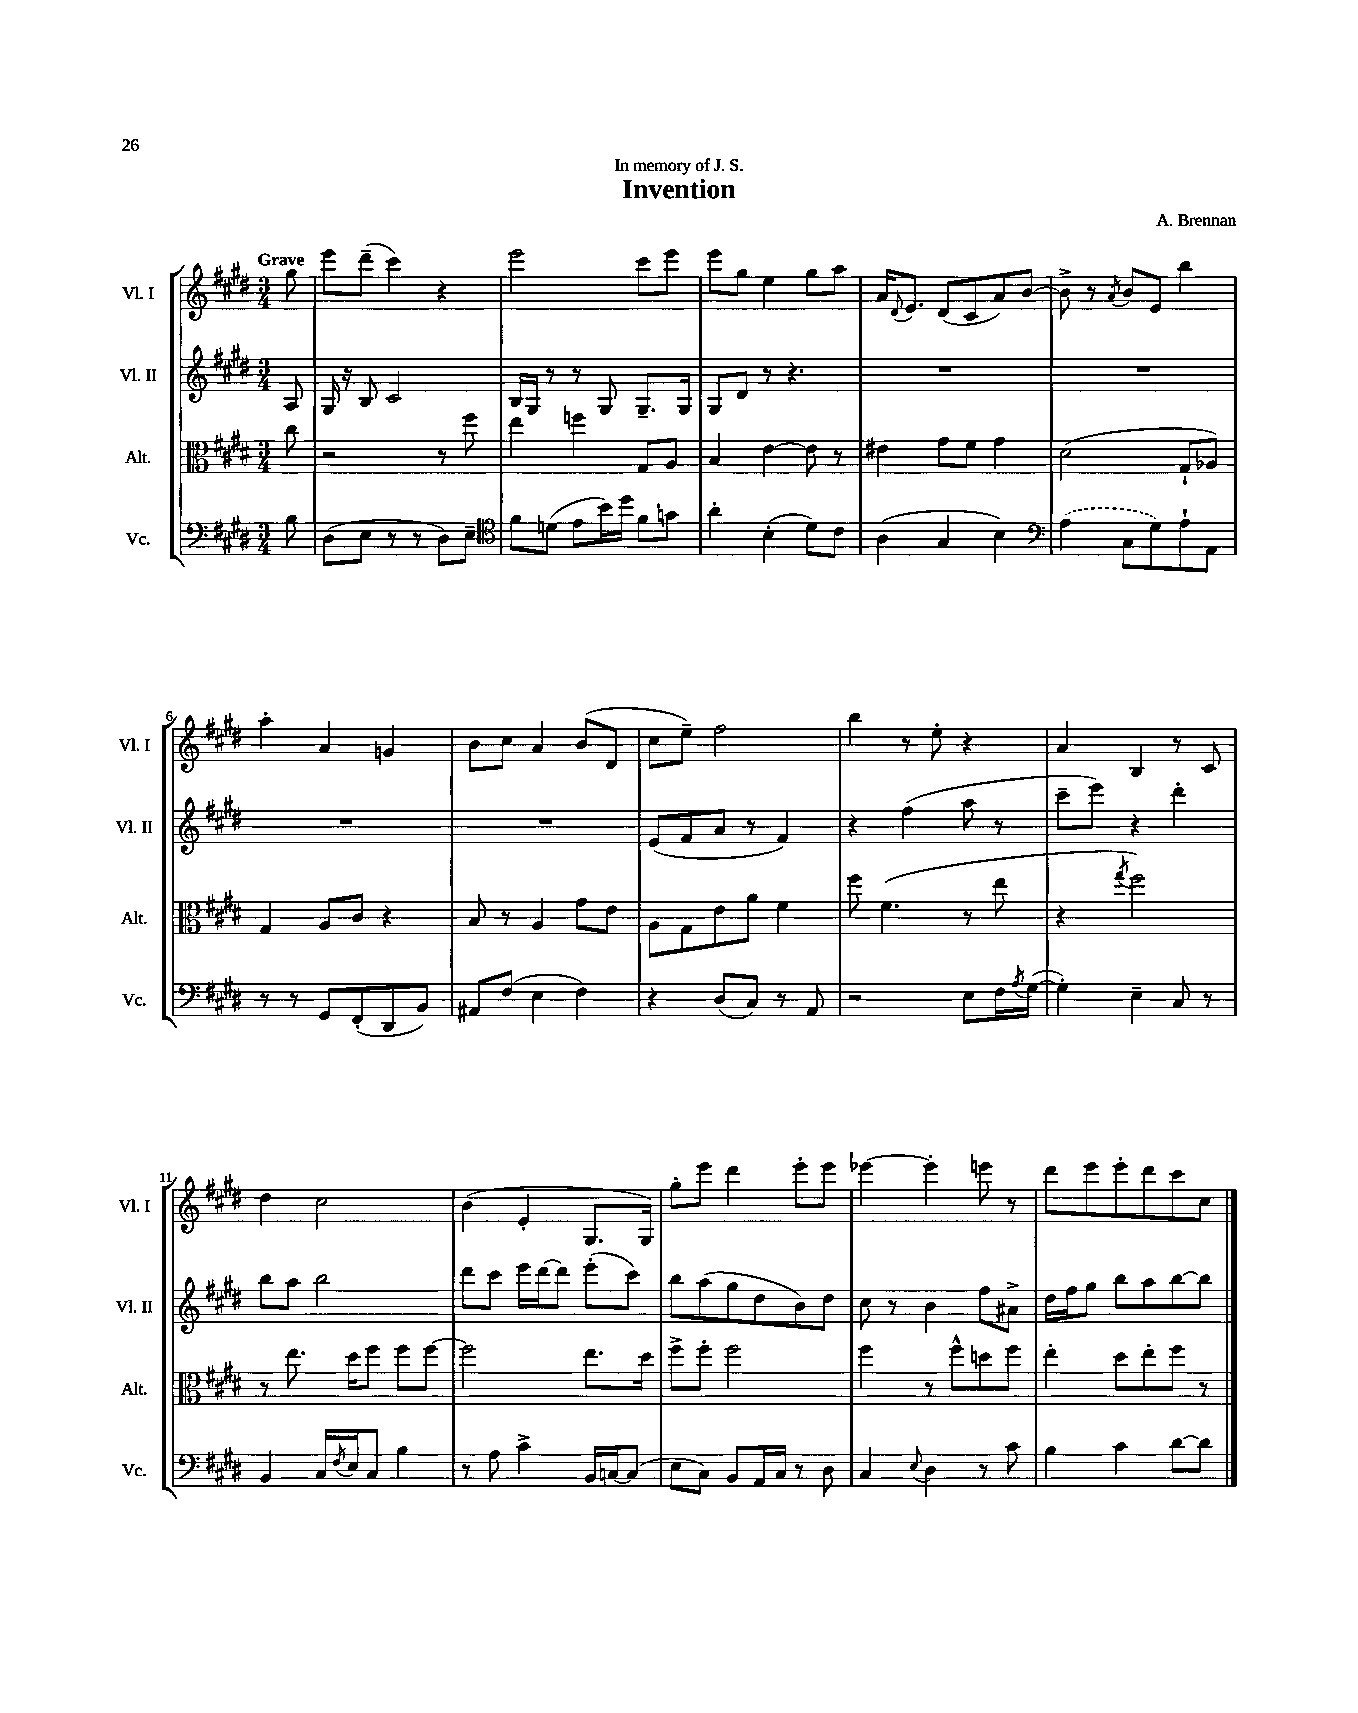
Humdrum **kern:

**kern	**kern	**kern	**kern
*part4	*part3	*part2	*part1
*staff4	*staff3	*staff2	*staff1
*I"Vc.	*I"Alt.	*I"Vl. II	*I"Vl. I
*I'Vc.	*I'Alt.	*I'Vl. II	*I'Vl. I
*clefF4	*clefC3	*clefG2	*clefG2
*k[f#c#g#d#]	*k[f#c#g#d#]	*k[f#c#g#d#]	*k[f#c#g#d#]
*M3/4	*M3/4	*M3/4	*M3/4
=	=	=	=
!	!	!	!LO:TX:a:B:t=Grave
8B\	8cc#\	8A/	8gg#\
=1	=1	=1	=1
(8D#\L	2r	16G#/	8eee\L
.	.	16r	.
8E\J	.	8B/	(8ddd#~\J
8r	.	2c#/	4ccc#\)
8r	.	.	.
8D#\L)	8r	.	4r
8E~\J	8ff#\	.	.
=2	=2	=2	=2
*clefC4	*	*	*
8f#\L	4ee\	16B/LL	2eee\
.	.	16G#/JJ	.
(8dn\J	.	8r	.
8e\L	4ffn\	8r	.
16b\L)	.	8G#/	.
16dd#\JJ	.	.	.
8f#\L	8G#/L	8.G#~/L	8ccc#\L
8gn\J	8A/J	.	8eee\J
.	.	16G#/Jk	.
=3	=3	=3	=3
4a'\	4B/	8G#/L	8eee\L
.	.	8d#/J	8gg#\J
(4B'\	[4e\	8r	4ee\
.	.	4.r	.
8d#\L)	8e\]	.	8gg#\L
8c#\J	8r	.	8aa\J
=4	=4	=4	=4
(4A\	4e#X\	2.r	16a/KL
.	.	.	8qqd#/
.	.	.	8.e/J
4G#/	8g#\L	.	(8d#/L
.	8f#\J	.	8c#/
4B\)	4g#\	.	8a/)
.	.	.	[8b/J
=5	=5	=5	=5
*clefF4	*	*	*
(4A\	(2d#\	2.r	8b^\]
.	.	.	8r
.	.	.	8qa/
8C#\L	.	.	8b/L
8G#\)	.	.	8e/J
8A`\	8G#`/L	.	4bb\
8AA\J	8A-X/J)	.	.
!!LO:LB:g=z
=6	=6	=6	=6
8r	4G#/	2.r	4aa'\
8r	.	.	.
8GG#/L	8A/L	.	4a/
(8FF#'/	8c#/J	.	.
8DD#/	4r	.	4gn/
8BB/J)	.	.	.
=7	=7	=7	=7
8AA#X/L	8B/	2.r	8b\L
(8F#/J	8r	.	8cc#\J
4E\	4A/	.	4a/
4F#\)	8g#\L	.	(8b/L
.	8e\J	.	8d#/J
=8	=8	=8	=8
4r	8A\L	(8e/L	8cc#\L
.	8G#\	8f#/	8ee~\J)
(8D#/L	8e\	8a/J	2ff#\
8C#/J)	8a\J	8r	.
8r	4f#\	4f#/)	.
8AA/	.	.	.
=9	=9	=9	=9
2r	8ff#\	4r	4bb\
.	(4.f#\	.	.
.	.	(4ff#\	8r
.	.	.	8ee'\
8E\L	8r	8aa\	4r
16F#\L	8ee\	8r	.
8qA/	.	.	.
([16G#\JJ	.	.	.
=10	=10	=10	=10
4G#'\])	4r	8ccc#~\L	4a/
.	.	8eee\J)	.
.	8qgg#/	.	.
4E~\	2ff#\)	4r	4B/
8C#/	.	4ddd#'\	8r
8r	.	.	8c#/
!!LO:LB:g=z
=11	=11	=11	=11
4BB/	8r	8bb\L	4dd#\
.	8.ee\	8aa\J	.
16C#/LL	.	2bb\	2cc#\
8qF#/	.	.	.
16E/J	16dd#\KL	.	.
8C#/J	8ff#\J	.	.
4B\	8ff#\L	.	.
.	[8ff#\J	.	.
=12	=12	=12	=12
8r	2ff#\]	8ddd#\L	(4b\
8A\	.	8ccc#\J	.
4c#^\	.	16eee\LL	4e'/
.	.	[16ddd#\J	.
.	.	8ddd#\J]	.
16BB/LL	8.ee\L	(8eee'\L	8.G#/L
[16Cn/J	.	.	.
(8C/J]	.	8ccc#\J)	.
.	16dd#\Jk	.	16G#/Jk)
=13	=13	=13	=13
8E\L	8ff#^\L	8bb\L	8gg#'\L
8C#\J)	8ff#'\J	(8aa\	8eee\J
8BB/L	2ff#\	8gg#\	4ddd#\
16AA/L	.	8dd#\	.
16C#/JJ	.	.	.
8r	.	8b\)	8eee'\L
8D#\	.	8dd#\J	8eee\J
=14	=14	=14	=14
4C#/	4ff#\	8cc#\	[4eee-X\
.	.	8r	.
8qqE/	.	.	.
4D#\	8r	4b\	4eee-'\]
.	8ff#^^\L	.	.
8r	8ddn\	8ff#\L	8eeen\
8c#\	8ff#\J	8a#X^\J	8r
=15	=15	=15	=15
4B\	4ee'\	16dd#\LL	8ddd#\L
.	.	16ff#\J	.
.	.	8gg#\J	8eee\
4c#\	8dd#\L	8bb\L	8eee'\
.	8ee'\	8aa\	8ddd#\
[8d#\L	8ff#\J	[8bb\	8ccc#\
8d#\J]	8r	8bb\J]	8cc#\J
==	==	==	==
*-	*-	*-	*-
